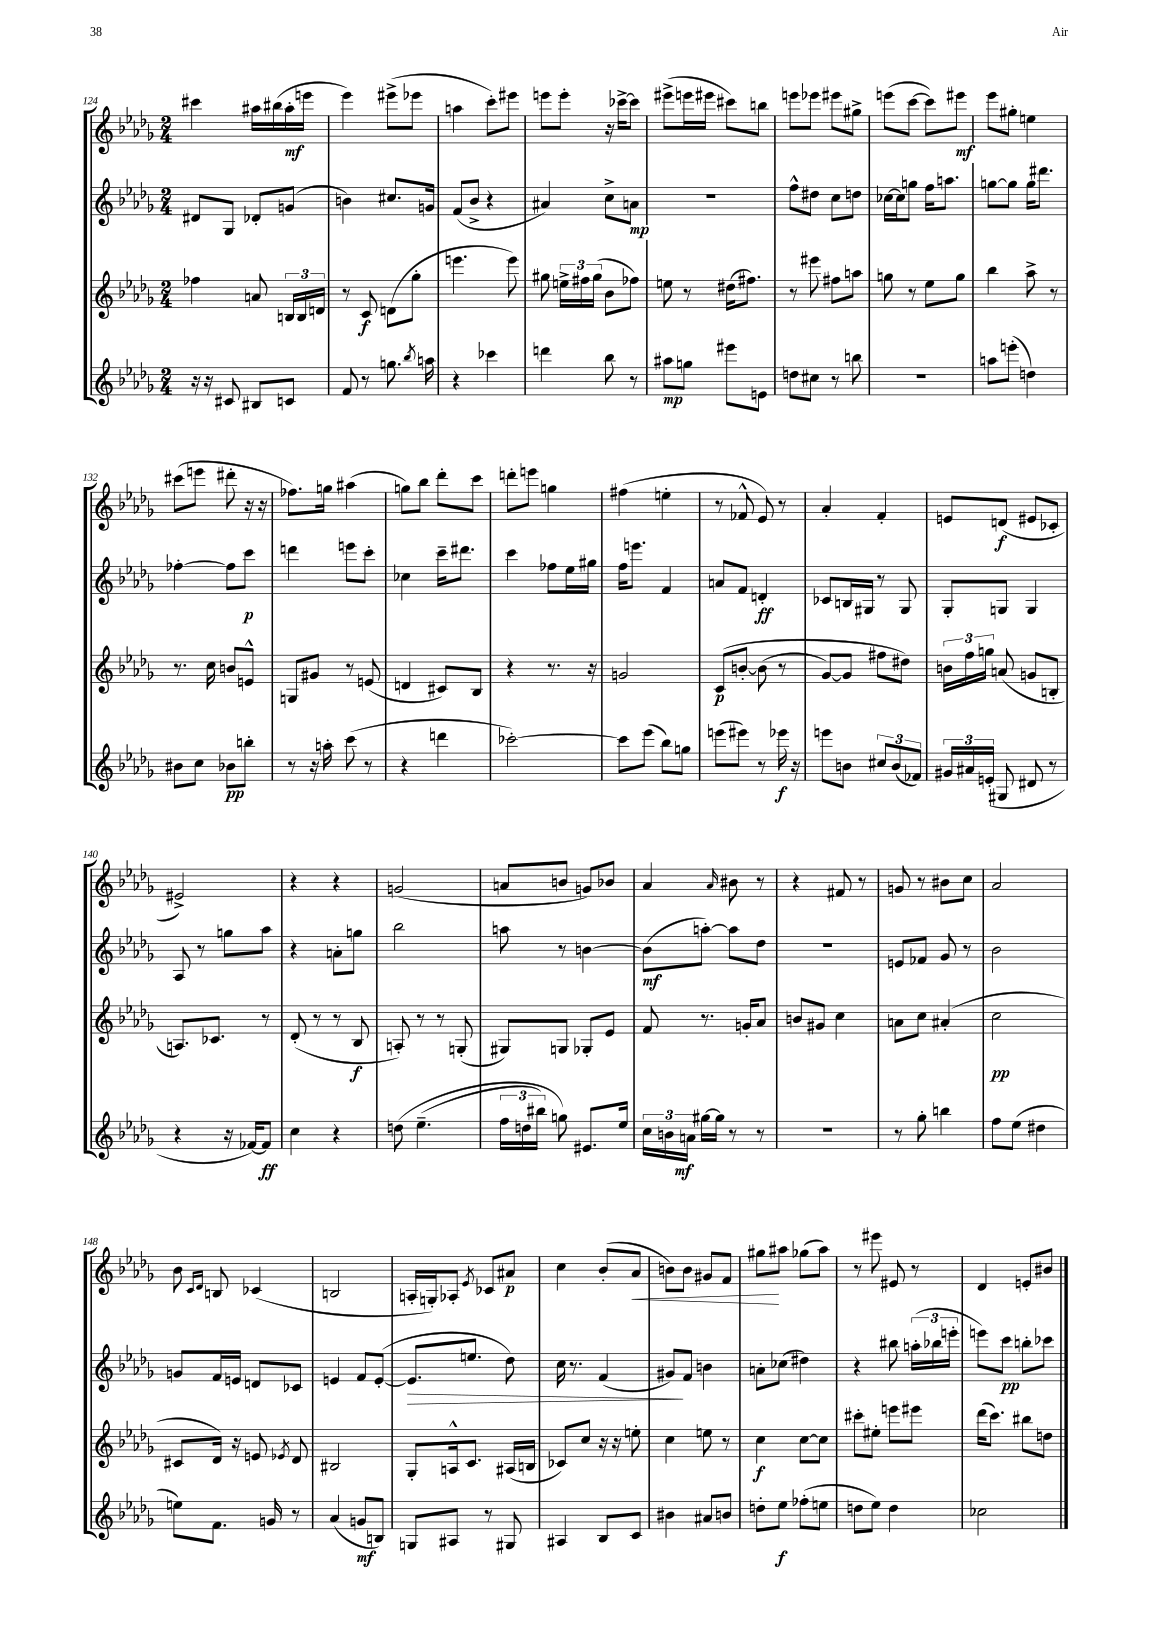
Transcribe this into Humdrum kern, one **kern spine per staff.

**kern	**kern	**kern	**kern
*staff4	*staff3	*staff2	*staff1
*clefG2	*clefG2	*clefG2	*clefG2
*k[b-e-a-d-g-]	*k[b-e-a-d-g-]	*k[b-e-a-d-g-]	*k[b-e-a-d-g-]
*M2/4	*M2/4	*M2/4	*M2/4
16r	4ff-	8d#	4ccc#
16r	.	.	.
8c#	.	8G-	.
8B#	8a	8d-'	16aa#
.	.	.	(16bb#
8c	24B	(8g	16aa#'
.	24B	.	.
.	.	.	16eee
.	24d	.	.
=	=	=	=
8f	8r	4b)	4eee-)
8r	8c	.	.
8.gg	(8d	8.cc#	(8eee#^
.	8gg-'	.	8eee-
8qbb-	.	.	.
16aa	.	16g	.
=	=	=	=
4r	4.eee	(8f	4aa
.	.	8b-^	.
4ccc-	.	4r	8ccc')
.	8eee)	.	8eee#
=	=	=	=
4ddd	8gg#	4a#)	8eee
.	24ee^	.	8eee'
.	24ff#	.	.
.	(24gg#	.	.
8bb-	8b-	8cc^	16r
.	.	.	[16ccc-^
8r	8ff-)	8a	8ccc-]
=	=	=	=
8aa#	8ee	2r	(8eee#^
8gg	8r	.	16eee
.	.	.	16eee#
8eee#	(16dd#	.	8ccc#)
.	8.ff#)	.	.
8e	.	.	8bb
=	=	=	=
8dd	8r	8ff^^	8eee
8cc#	8eee#	8dd#	8eee-
8r	8ff#	8cc	8eee#
8bb	8aa	8dd	8gg#^
=	=	=	=
2r	8gg	[16cc-	(8eee
.	.	16cc-]	.
.	8r	8gg	[8ccc
.	8ee-	16ff	8ccc])
.	.	8.aa	.
.	8gg	.	8eee#
=	=	=	=
8aa	4bb-	[8gg	8eee-
(8eee'	.	8gg]	8gg#'
4dd)	8aa-^	16gg	4ee
.	.	8.ddd#	.
.	8r	.	.
=	=	=	=
8b#	8.r	[4ff-'	(8ccc#
8cc	.	.	8eee
.	16cc	.	.
8b-	8b	8ff-]	8ddd#'
8bb'	8e^^	8ccc	16r
.	.	.	16r
=	=	=	=
8r	8G	4ddd	8.ff-)
16r	8g#	.	.
16aa'	.	.	16gg
(8ccc	8r	8eee	(4aa#
8r	(8e	8ccc'	.
=	=	=	=
4r	4d	4cc-	8gg)
.	.	.	8bb-
4ddd	8c#)	16ccc~	8ddd-'
.	.	8.ddd#	.
.	8B-	.	8ccc
=	=	=	=
[2ccc-')	4r	4ccc	8ddd'
.	.	.	8eee
.	8.r	8ff-	4gg
.	.	16ee-	.
.	16r	16gg#	.
=	=	=	=
8ccc-]	2g	16ff	(4ff#
.	.	8.eee	.
(8eee-	.	.	.
8bb-)	.	4f	4ee'
8gg	.	.	.
=	=	=	=
(8eee	&(8c	8a	8r
8eee#)	[8b'	8f	8f-^^
8r	(8b]	4d'	8e-)
16eee-	8r	.	8r
16r	.	.	.
=	=	=	=
8eee	[8g-)	8c-	4a-'
8b	8g-]	16B	.
.	.	16G#	.
12cc#	8ff#	8r	4f'
(12b	.	.	.
.	8dd#&)	8G#	.
12f-)	.	.	.
=	=	=	=
24g#	24b	8G-'	8e
24a#	24ff	.	.
(24e'	24gg	.	.
8G#	(8a	8G	(8d
8d#	8g	4G	8e#
8r	8B'	.	8c-'
=	=	=	=
4r	8.A)	8A-	2e#^)
.	.	8r	.
.	8.c-	.	.
16r	.	8gg	.
[16f-)	.	.	.
8f-]	8r	8aa-	.
=	=	=	=
4cc	(8d-'	4r	4r
.	8r	.	.
4r	8r	8a'	4r
.	8B-	8gg	.
=	=	=	=
&(8dd	8A')	2bb-	(2g
(4.ee-~	8r	.	.
.	8r	.	.
.	(8G'	.	.
=	=	=	=
24ff	8G#)	8aa	8a
24dd	.	.	.
24bb#)	.	.	.
8gg&)	8G	8r	8b
8.e#	8G-'	[4b	8g)
.	8e-	.	8b-
16ee-	.	.	.
=	=	=	=
24cc	8f	(8b]	4a-
24b	.	.	.
24a	.	.	.
[16gg#	8.r	[8aa')	.
16gg#]	.	.	.
.	.	.	16qqa-
8r	.	8aa]	8b#
.	16g'	.	.
8r	8a-	8dd-	8r
=	=	=	=
2r	8b	2r	4r
.	8g#	.	.
.	4cc	.	8f#
.	.	.	8r
=	=	=	=
8r	8a	8e	8g
8gg-'	8cc	8f-	8r
4bb	(4a#'	8g-	8b#
.	.	8r	8cc
=	=	=	=
8ff	2cc	2b-	2a-
(8ee-	.	.	.
4dd#	.	.	.
=	=	=	=
8ee)	8c#	8g	8b-
.	.	.	16qqc
.	.	.	16qqd-
8.f	16d-)	16f	8B
.	16r	16e	.
.	8e	8d	(4c-
16g	.	.	.
.	8qe-	.	.
8r	8d-	8c-	.
=	=	=	=
(4a-	2B#	4e	2B
8g	.	8f	.
8B)	.	([8e'	.
=	=	=	=
8G	8G-'	8.e]	16A'
.	.	.	16G')
8A#	16A^^	.	8A-'
.	8.c	8.ee	.
.	.	.	8qe-
8r	.	.	8c-
8G#	(16A#	8dd-)	8a#
.	16B	.	.
=	=	=	=
4A#	8c-)	16cc	4cc
.	.	8.r	.
.	8cc	.	.
8B-	16r	(4f	(8b-'
.	16r	.	.
8c	8ee'	.	8a-
=	=	=	=
4b#	4cc	8g#)	8b)
.	.	8f	8b
8a#	8ee	4b	8g#
8b	8r	.	8f
=	=	=	=
8dd'	4cc	8a'	8gg#
8ee-	.	(8cc-	8aa#
(8ff-'	[8cc	4dd#)	(8gg-
8ee	8cc]	.	8aa#)
=	=	=	=
8dd	8ccc#'	4r	8r
8ee-)	8ee#'	.	8eee#
4dd	8eee	8bb#	8e#
.	8eee#	(24aa'	8r
.	.	24bb-	.
.	.	24eee'	.
=	=	=	=
2cc-	(16ddd-	8eee)	4d-
.	8.ccc)	.	.
.	.	8ccc	.
.	8bb#	8bb'	8e'
.	8dd	8ccc-	8b#
==	==	==	==
*-	*-	*-	*-
